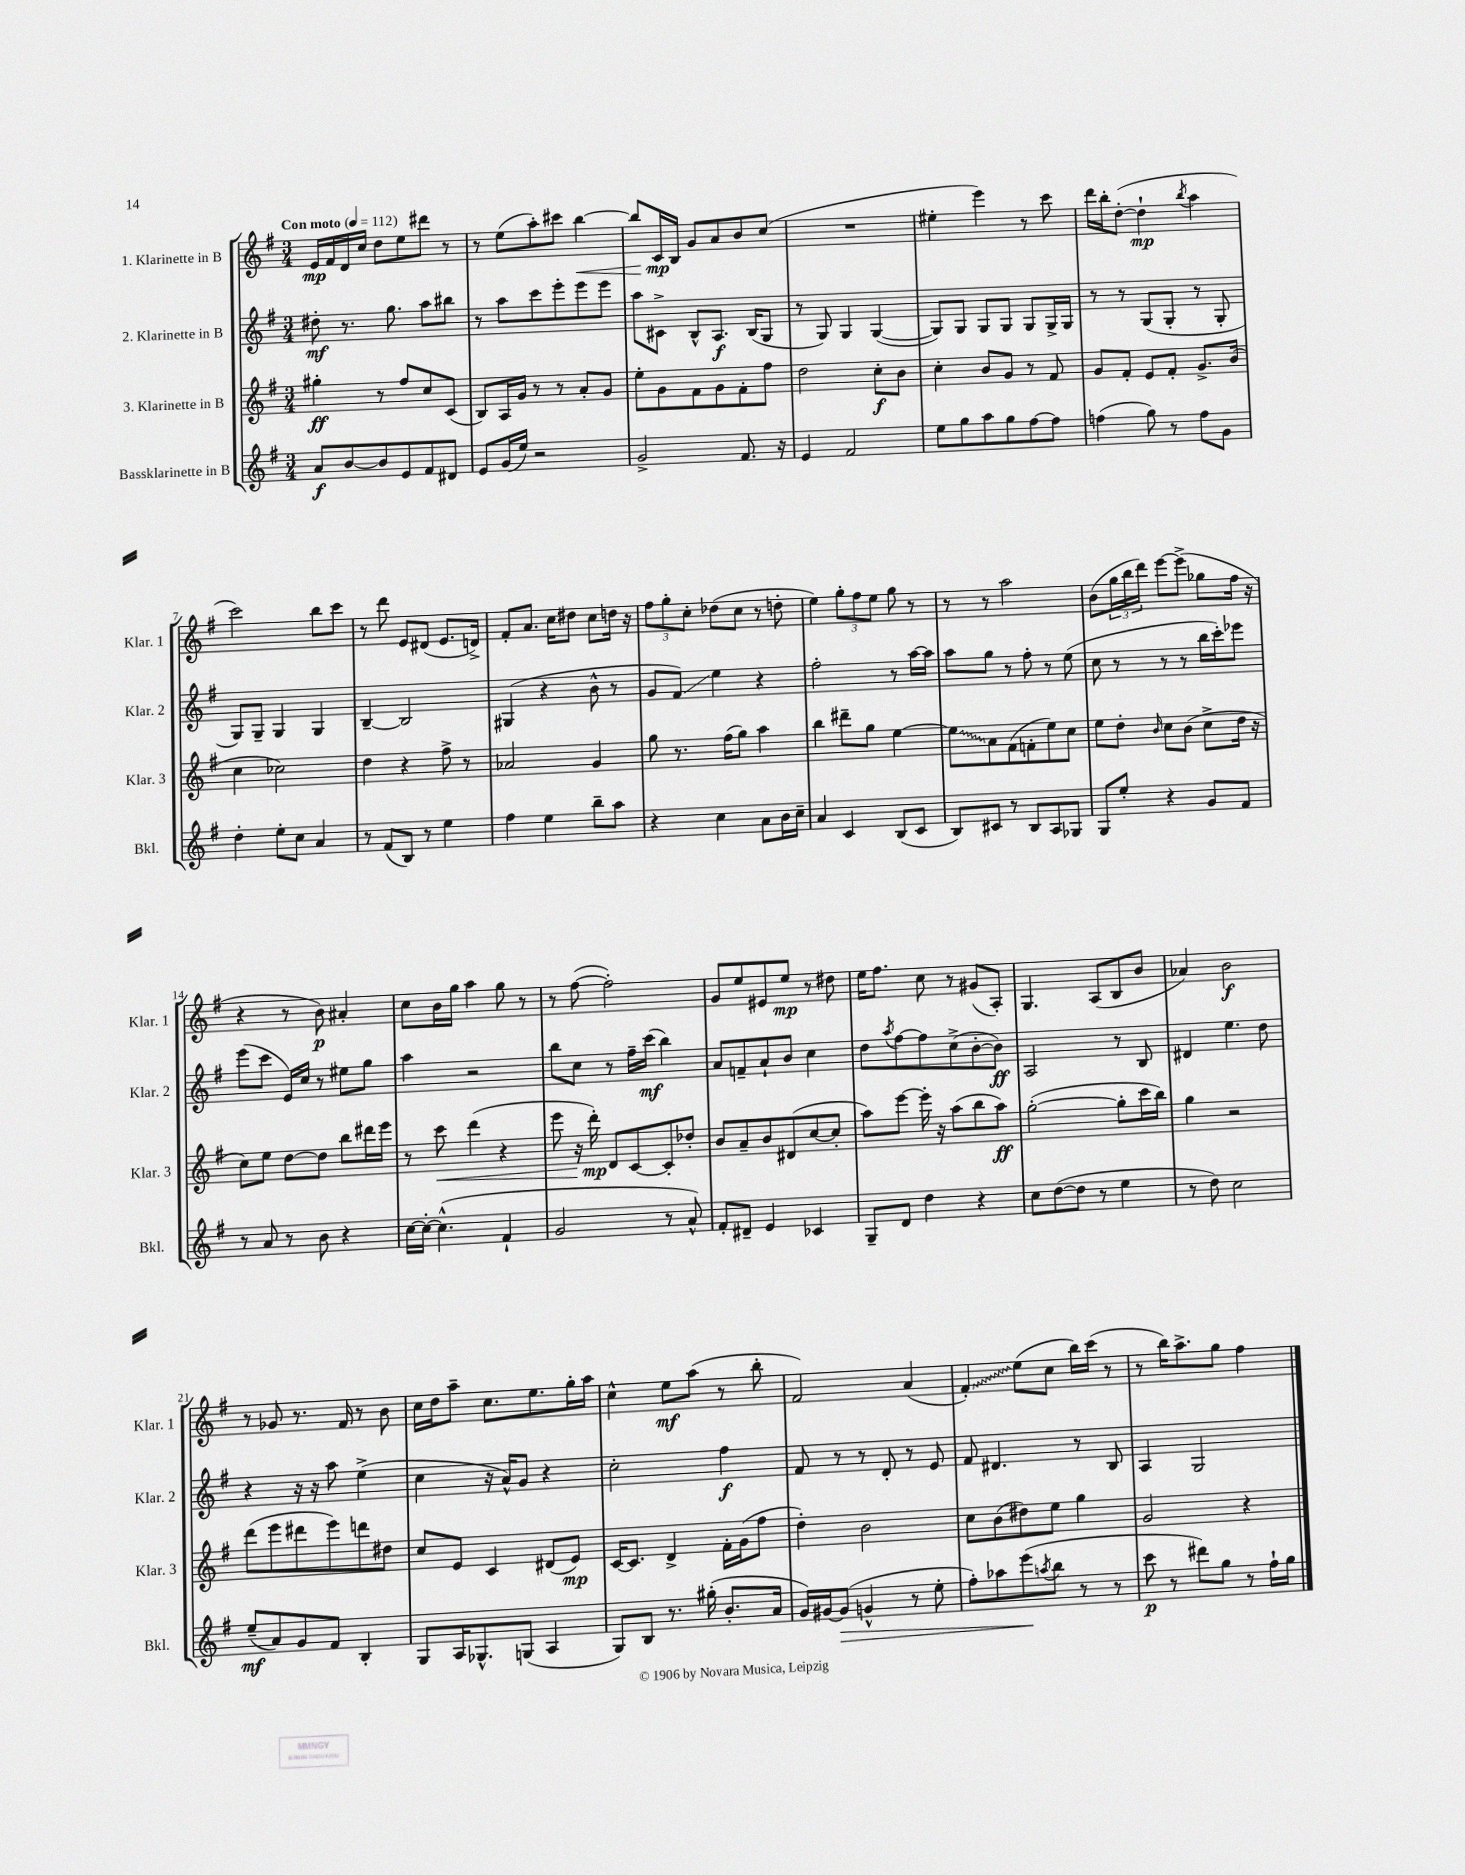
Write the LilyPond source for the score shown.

<<
\new StaffGroup <<
\new Staff = "s0" \with { instrumentName = "1. Klarinette in B" shortInstrumentName = "Klar. 1" } {
    \clef treble \key g \major \numericTimeSignature \time 3/4 \tempo "Con moto" 4 = 112
    e'16\mp fis'16 d'16 c''16 d''8 e''8 dis'''8 r8 |
    r8 e''8( a''8-.) cis'''8 b''4~\< |
    b''8 c'16\mp\! b16 g'8 a'8 b'8 c''8( |
    R2. |
    eis''4-. e'''4) r8 c'''8 |
    d'''16 b''16-. d''8~-.( d''4-!\mp \acciaccatura { b''8 } a''4 |
    c'''2) b''8 c'''8 |
    r8 d'''8 e'8 dis'8( e'8. d'16->) |
    fis'8-. a'8. c''16 dis''8 c''8 d''16 r16 |
    \tuplet 3/2 { fis''8 g''8-. c''8-. } des''8( c''8 r8 d''8-. |
    e''4) \tuplet 3/2 { g''8-. fis''8 e''8 } g''8 r8 |
    r8 r8 a''2 |
    b'8( \tuplet 3/2 { g''16 b''16 d'''16) } e'''8~ e'''8->( ges''8 fis''16 r16 |
    r4 r8 b'8\p) ais'4-. |
    c''8 b'16 g''16 a''4 g''8 r8 |
    r8 fis''8~( fis''2-.) |
    g'8 e''8 eis'8 e''8\mp r8 dis''8 |
    e''16 fis''8. c''8 r8 gis'8( a8-.) |
    g4. a8( b8 b'8 |
    aes'4) b'2\f |
    r8 ges'8 r8. fis'16 r8 b'8 |
    c''16 d''16 a''8-- c''8. e''8. g''16-. a''16 |
    c''4-^ e''8\mf a''8( r8 b''8-. |
    fis'2) a'4( |
    \once \override Glissando.style = #'zigzag fis'4-.\glissando) e''8( c''8 b''16) c'''16( r8 |
    r8 b''16) a''8.-> g''8 fis''4 \bar "|." |
}
\new Staff = "s1" \with { instrumentName = "2. Klarinette in B" shortInstrumentName = "Klar. 2" } {
    \clef treble \key g \major \numericTimeSignature \time 3/4
    dis''8-.\mf r8. g''8. a''8 bis''8 |
    r8 a''8 c'''8 e'''8-. e'''8 e'''8 |
    a''8 cis'8-> b8-^ a8.\f b16( g8 |
    r8 g8) g4 g4~( |
    g8) g8 g8 g8 g8 g16-> g16 |
    r8 r8 g8( g8-. r8 g8-. |
    g8) g8-- g4 g4 |
    b4~-- b2 |
    gis4( r4 b'8-^ r8 |
    g'8 fis'8\glissando) e''4 r4 |
    fis''2-. r8 a''16~ a''16 |
    a''8 g''8 r8 fis''8-. r8 e''8( |
    c''8 r8 r8 r8 b''16 c'''16-.) ees'''8 |
    e'''8( c'''8 e'16) c''16 r8 eis''8 g''8 |
    a''4 r2 |
    b''8 c''8 r8 fis''16-- c'''16\mf( b''4) |
    a'8 f'8-- a'8-! b'8 c''4 |
    d''8 \acciaccatura { a''8 } fis''8~ fis''8 c''8->( b'8~-. b'8\ff) |
    a2 r8 b8 |
    dis'4 e''4. d''8 |
    r4 r16 r16 a''8 e''4->( |
    c''4 r16 a'16-^) g'8 r4 |
    c''2-. fis''4\f |
    fis'8 r8 r8 d'8-. r8 e'8 |
    fis'8 dis'4. r8 b8 |
    a4 g2 \bar "|." |
}
\new Staff = "s2" \with { instrumentName = "3. Klarinette in B" shortInstrumentName = "Klar. 3" } {
    \clef treble \key g \major \numericTimeSignature \time 3/4
    gis''4-.\ff r8 fis''8 c''8 c'8( |
    b8) a16 g'16 r8 r8 a'8-. g'8 |
    e''8-. g'8 fis'8 g'8 fis'8-. fis''8 |
    d''2 c''8-.\f b'8 |
    c''4-. b'8 g'8 r8 fis'8 |
    g'8 fis'8-. e'8 fis'8-. g'8.-> b'16( |
    c''4 ces''2) |
    d''4 r4 fis''8-> r8 |
    aes'2 g'4 |
    g''8 r8. fis''16( g''8) a''4 |
    b''4 dis'''8-- g''8 e''4~ |
    \once \override Glissando.style = #'zigzag e''8\glissando a'8 fis'8( f'8-. e''8) c''8 |
    e''8 d''8-. \grace { b'16 } c''8 b'8( c''8-> d''16 r16 |
    c''8) e''8 d''8~ d''8 b''8 dis'''16 e'''16 |
    r8 c'''8\< d'''4( r4 |
    e'''8 r16 d'''16-.\mp\!) d'8 c'8~ c'8-. des''8-. |
    b'8 a'8-- b'8 dis'8( c''8~ c''8-. |
    a''8) e'''8~ e'''16-. r16 a''8( b''8 a''8\ff) |
    g''2~-.( g''8-. c'''16 b''16) |
    g''4 r2 |
    d'''8( e'''8 dis'''8 e'''8) d'''8 dis''8 |
    c''8 e'8 c'4 dis'8( e'8\mp) |
    c'16~ c'8. d'4-> fis'16-. g'16( fis''8 |
    d''4-.) b'2 |
    c''8 b'8( dis''8) e''8 g''4 |
    g'2 r4 \bar "|." |
}
\new Staff = "s3" \with { instrumentName = "Bassklarinette in B" shortInstrumentName = "Bkl." } {
    \clef treble \key g \major \numericTimeSignature \time 3/4
    a'8\f b'8~ b'8 e'8 fis'8 dis'8 |
    e'8 g'16( e''16) r2 |
    g'2-> fis'8. r16 |
    e'4 fis'2 |
    e''8 g''8 a''8 g''8 fis''8~ fis''8 |
    f''4( g''8) r8 f''8 g'8 |
    d''4-. e''8-. c''8 a'4 |
    r8 fis'8( b8) r8 e''4 |
    fis''4 e''4 b''8-- a''8 |
    r4 c''4 a'8 b'16 c''16-- |
    a'4 c'4 b8( c'8 |
    b8) cis'8 r8 b8 a8 ges8 |
    g8 e''8-. r4 g'8 fis'8 |
    r8 a'8 r8 b'8 r4 |
    c''16~ c''16~-. c''4.-^( fis'4-! |
    g'2 r8 a'8-^) |
    fis'8-. dis'8-- e'4 ces'4 |
    g8-- d'8 d''4 r4 |
    c''8 d''8~( d''8 r8 e''4 |
    r8 d''8) c''2 |
    e''8--\mf( a'8) g'8 fis'8 b4-. |
    g8 a16 ges8.-^ g8( a4 |
    g8) b8 r8. gis''16-.( b'8.-. a'16 |
    g'16) gis'16~ gis'8\>( g'4-^ r8 e''8-. |
    fis''8-.) aes''8 e'''8\!( \acciaccatura { a''8 } b''8 r8 r8 |
    c'''8\p r8 dis'''8) g''8 r8 fis''16-! g''16 \bar "|." |
}
>>
>>
